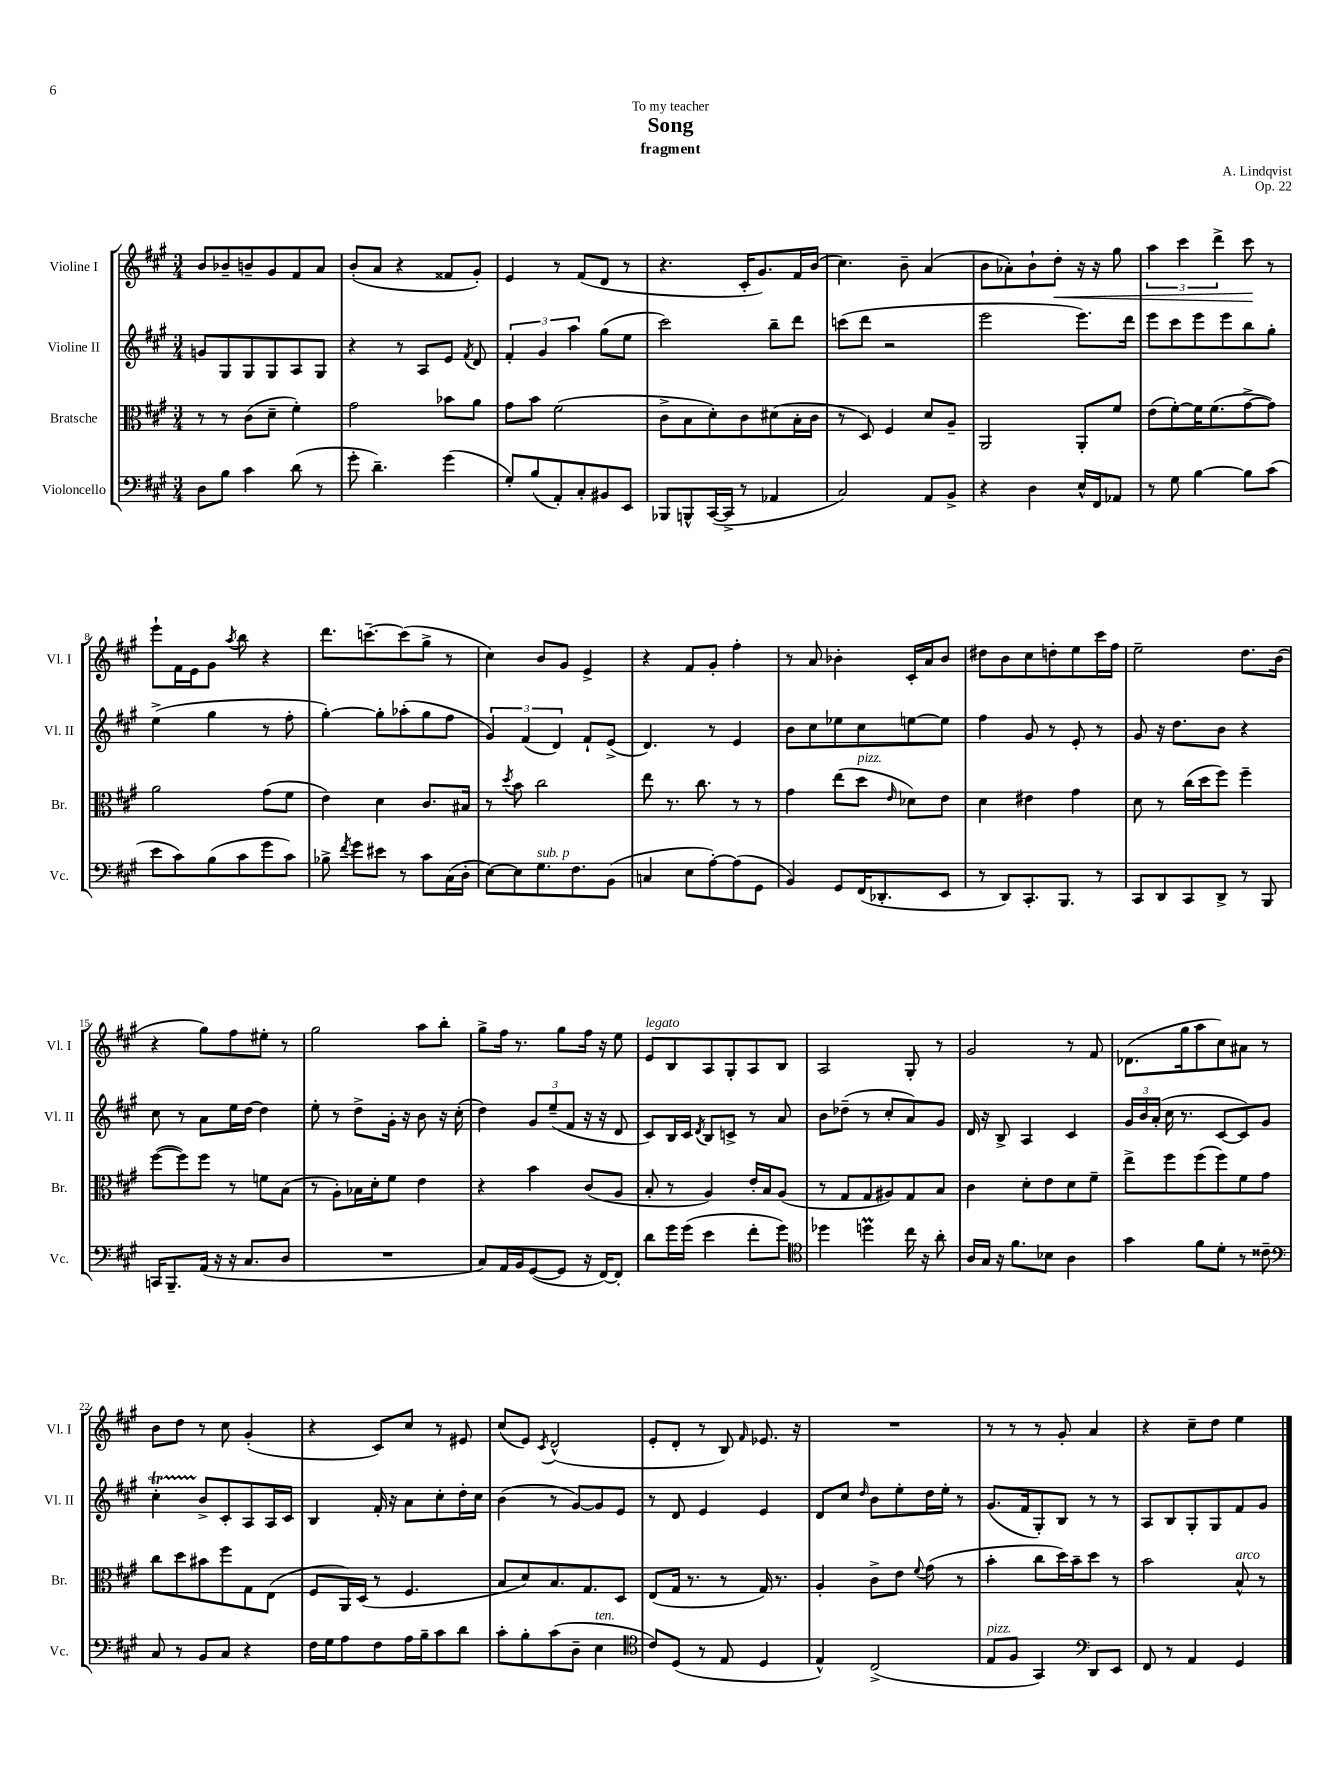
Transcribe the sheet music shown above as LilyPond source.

\header { title = "Song" composer = "A. Lindqvist" subtitle = "fragment" dedication = "To my teacher" opus = "Op. 22" }
<<
\new StaffGroup <<
\new Staff = "s0" \with { instrumentName = "Violine I" shortInstrumentName = "Vl. I" } {
    \clef treble \key a \major \numericTimeSignature \time 3/4
    \autoBeamOff b'8[ bes'8-- b'8-- gis'8 fis'8 a'8] |
    b'8[-.( a'8] r4 fisis'8[ gis'8]-.) |
    e'4 r8 fis'8[( d'8] r8 |
    r4. cis'16[-. gis'8.) fis'16 b'16]( |
    cis''4.) b'8-- a'4( |
    b'8[ aes'8-.) b'8-! d''8]-.\< r16 r16 gis''8 |
    \tuplet 3/2 { a''4 cis'''4 d'''4-> } cis'''8\! r8 |
    e'''8[-! fis'16 e'16 gis'8] \acciaccatura { a''8 } b''8 r4 |
    d'''8.[ c'''8.~-- c'''8( gis''8]-> r8 |
    cis''4) b'8[ gis'8] e'4-> |
    r4 fis'8[ gis'8]-. fis''4-. |
    r8 a'8 bes'4-. cis'16[-. a'16 bes'8] |
    dis''8[ b'8 cis''8 d''8-. e''8 cis'''16 fis''16] |
    e''2-- d''8.[ b'16]( |
    r4 gis''8[) fis''8 eis''8]-. r8 |
    gis''2 a''8[ b''8]-. |
    gis''8[-> fis''16] r8. gis''8[ fis''16] r16 e''8 |
    e'8[^\markup { \italic "legato" } b8 a8 gis8-. a8 b8] |
    a2 gis8-. r8 |
    gis'2 r8 fis'8 |
    des'8.[( gis''16 a''8 cis''8) ais'8] r8 |
    b'8[ d''8] r8 cis''8 gis'4-.( |
    r4 cis'8[) cis''8] r8 eis'8 |
    cis''8[( e'8]) \acciaccatura { cis'8 } d'2-^( |
    e'8[-. d'8]-. r8 b8) \grace { fis'16 } ees'8. r16 |
    R2. |
    r8 r8 r8 gis'8-. a'4 |
    r4 cis''8[-- d''8] e''4 \bar "|." |
}
\new Staff = "s1" \with { instrumentName = "Violine II" shortInstrumentName = "Vl. II" } {
    \clef treble \key a \major \numericTimeSignature \time 3/4
    \autoBeamOff g'8[ gis8 gis8 gis8 a8 gis8] |
    r4 r8 a8[ e'8] \acciaccatura { fis'8 } d'8 |
    \tuplet 3/2 { fis'4-. gis'4 a''4 } gis''8[( e''8] |
    cis'''2) b''8[-- d'''8] |
    c'''8[( d'''8] r2 |
    e'''2 e'''8.[) d'''16] |
    e'''8[ cis'''8 e'''8 e'''8 b''8 gis''8]-. |
    e''4->( gis''4 r8 fis''8-. |
    gis''4~-.) gis''8[-. aes''8-.( gis''8 fis''8] |
    \tuplet 3/2 { gis'4) fis'4( d'4) } fis'8[-! e'8]->( |
    d'4.) r8 e'4 |
    b'8[ cis''8 ees''8 cis''8 e''8~ e''8] |
    fis''4 gis'8 r8 e'8-. r8 |
    gis'8 r16 d''8.[ b'8] r4 |
    cis''8 r8 a'8[ e''16 d''16]~ d''4 |
    e''8-. r8 d''8[-> gis'16]-. r16 b'8 r16 cis''16-.( |
    d''4) \tuplet 3/2 { gis'8[ e''8--( fis'8] } r16 r16 d'8 |
    cis'8[) b16 cis'16] \acciaccatura { d'8 } b8[ c'8]-> r8 a'8 |
    b'8[ des''8]--( r8 cis''8[-. a'8) gis'8] |
    d'16 r16 b8-> a4 cis'4 |
    \tuplet 3/2 { gis'16[ b'16 a'16]-.( } cis''16 r8. cis'8[~ cis'8) gis'8] |
    cis''4-.\startTrillSpan b'8[->\stopTrillSpan cis'8-. a8 a16 cis'16] |
    b4 fis'16-. r16 a'8[ cis''8-. d''16-. cis''16] |
    b'4( r8 gis'8[~) gis'8 e'8] |
    r8 d'8 e'4 e'4 |
    d'8[ cis''8] \grace { d''16 } b'8[ e''8-. d''16 e''16]-. r8 |
    gis'8.[( fis'16 gis8-.) b8] r8 r8 |
    a8[ b8 gis8-. gis8 fis'8 gis'8] \bar "|." |
}
\new Staff = "s2" \with { instrumentName = "Bratsche" shortInstrumentName = "Br." } {
    \clef alto \key a \major \numericTimeSignature \time 3/4
    \autoBeamOff r8 r8 cis'8[( d'8]-- fis'4-.) |
    gis'2 bes'8[ a'8] |
    gis'8[ b'8] fis'2( |
    cis'8[-> b8 d'8-.) cis'8 dis'8( b16-. cis'16] |
    r8 d8) fis4 d'8[ a8]-- |
    a,2 a,8[-. fis'8] |
    e'8[( fis'8~-.) fis'16 fis'8.( gis'8~-> gis'8]) |
    a'2 gis'8[( fis'8] |
    e'4) d'4 cis'8.[ bis16] |
    r8 \acciaccatura { d''8 } b'8 cis''2 |
    e''8 r8. cis''8. r8 r8 |
    gis'4 e''8[( d''8]^\markup { \italic "pizz." } \grace { e'16 } des'8[) e'8] |
    d'4 eis'4 gis'4 |
    d'8 r8 cis''16[( d''16 fis''8]) fis''4-- |
    fis''8[~( fis''8) fis''8] r8 f'8[ b8]( |
    r8 a8[-.) bes16 d'16-. fis'8] e'4 |
    r4 b'4 cis'8[( a8] |
    b8-. r8 a4) e'16[-. b16 a8]( |
    r8 gis8[ gis8 ais8) gis8 b8] |
    cis'4 d'8[-. e'8 d'8 fis'8]-- |
    e''8[-> fis''8 fis''8( fis''8) fis'8 gis'8] |
    cis''8[ d''8 bis'8 fis''8 gis8 e8]( |
    fis8[ a,16) d16]( r8 fis4. |
    b8[ d'8) b8. gis8. d8] |
    e8[( gis16] r8. r8 gis16) r8. |
    a4-. cis'8[-> e'8] \appoggiatura { fis'8 } gis'8( r8 |
    b'4-. cis''8[ d''16) b'16-- d''8] r8 |
    b'2 b8-^^\markup { \italic "arco" } r8 \bar "|." |
}
\new Staff = "s3" \with { instrumentName = "Violoncello" shortInstrumentName = "Vc." } {
    \clef bass \key a \major \numericTimeSignature \time 3/4
    \autoBeamOff d8[ b8] cis'4 d'8( r8 |
    gis'8-. d'4.--) gis'4( |
    gis8[-.) b8( a,8-.) cis8-. bis,8 e,8] |
    bes,,8[ b,,8-^ cis,16~( cis,16]-> r8 aes,4 |
    cis2) a,8[ b,8]-> |
    r4 d4 e16[-^ fis,16 aes,8] |
    r8 gis8 b4~ b8[ cis'8]( |
    e'8[ cis'8) b8( cis'8 gis'8 cis'8]) |
    bes8-> \acciaccatura { fis'8 } gis'8[ eis'8] r8 cis'8[ cis16( d16]-. |
    e8[~) e8 gis8.^\markup { \italic "sub. p" } fis8. b,8]( |
    c4 e8[ a8~-.) a8( gis,8] |
    b,4) gis,8[ fis,16( des,8.-. e,8] |
    r8 d,8[) cis,8.-. b,,8.] r8 |
    cis,8[ d,8 cis,8 d,8]-> r8 b,,8 |
    c,16[ b,,8.-- a,16]( r16 r16 cis8.[ d8] |
    R2. |
    cis8[) a,16 b,16 gis,8~( gis,8] r16 fis,16[~) fis,8]-. |
    d'8[ gis'16 gis'16]( e'4 fis'8[-. gis'8]) |
    \clef tenor des''4 d''4\prall cis''16 r16 a'8-. |
    a16[ gis16] r16 fis'8.[ bes8] a4 |
    gis'4 fis'8[ d'8]-. r8 cisis'8-- |
    \clef bass cis8 r8 b,8[ cis8] r4 |
    fis16[ gis16 a8 fis8 a16 b16-- cis'8 d'8] |
    cis'8[-. b8-. cis'8( d8]-- e4^\markup { \italic "ten." } |
    \clef tenor cis'8[) d8]( r8 e8 d4 |
    e4-^) cis2->( |
    e8[^\markup { \italic "pizz." } fis8] gis,4) \clef bass d,8[ e,8] |
    fis,8 r8 a,4 gis,4 \bar "|." |
}
>>
>>
